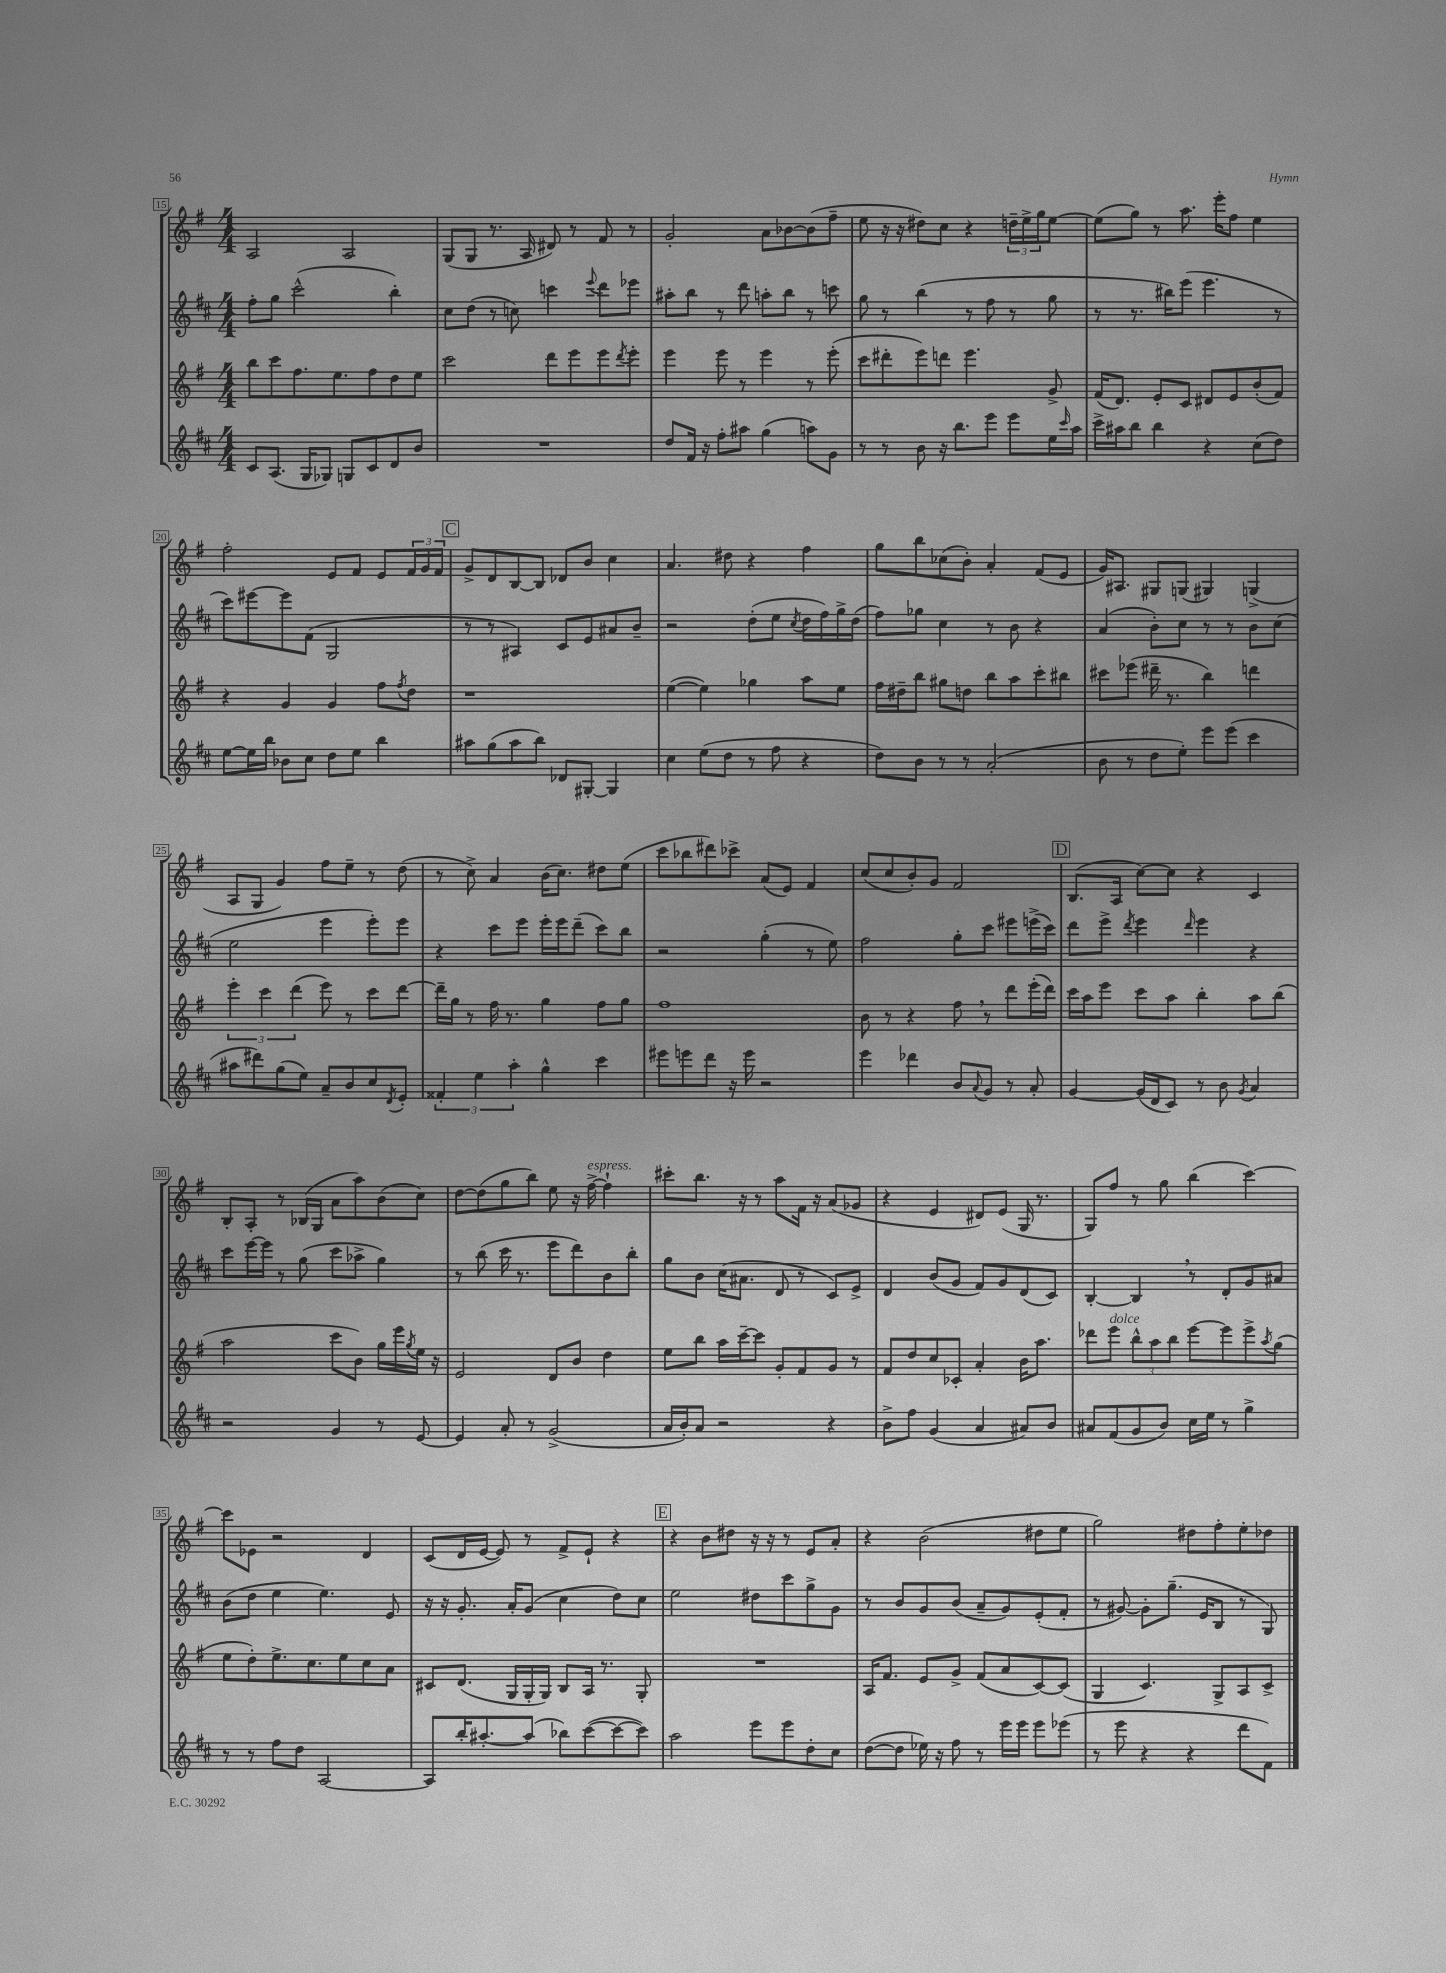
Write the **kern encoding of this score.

**kern	**kern	**kern	**kern
*part4	*part3	*part2	*part1
*staff4	*staff3	*staff2	*staff1
*clefG2	*clefG2	*clefG2	*clefG2
*k[f#c#]	*k[f#]	*k[f#c#]	*k[f#]
*M4/4	*M4/4	*M4/4	*M4/4
=15	=15	=15	=15
8c#/L	8bb\L	8ff#'\L	2A/
(8.A/J	8ccc\	8gg\J	.
.	8.ff#\	(2ccc#^^\	.
16G/KL	.	.	.
8G-X/J)	.	.	.
.	8.ee\	.	.
8Gn/L	.	.	2A/
8c#/	8ff#\	.	.
8d/	8dd\	4bb'\)	.
8b/J	8ee\J	.	.
=16	=16	=16	=16
1r	2ccc\	8cc#\L	(8G/L
.	.	(8dd\J	8G/J
.	.	8r	8.r
.	.	8ccn\)	.
.	.	.	16A/
.	8ddd\L	4cccn\	8d#X/)
.	8eee\	.	8r
.	.	8qqeee/	.
.	8eee\	8ddd\L	8f#/
.	8qddd/	.	.
.	8eee'\J	8eee-X\J	8r
=17	=17	=17	=17
8dd/L	4eee\	8aa#X'\L	2g'/
16f#/Jk	.	8bb\J	.
16r	.	.	.
8ff#'\L	8eee\	8r	.
8aa#X\J	8r	8ddd\	.
(4gg\	4eee\	8aan'\L	8a\L
.	.	8bb\J	[8b-X\
8aan\L)	8r	8r	(8b-\]
8g\J	(8eee'\	8cccn\	8ff#~\J
=18	=18	=18	=18
8r	8ccc\L	8gg\	8ee\
8r	8ddd#X'\	8r	16r
.	.	.	16r
8b\	8eee\)	(4bb\	8dd#X\L)
16r	8dddn\J	.	8cc\J
8.bb\L	.	.	.
.	4.eee\	8r	4r
8eee\J	.	8ff#\	.
8eee\L	.	8r	24ddn~\LL
.	.	.	24ee^\
.	.	.	24gg\J
16ee\L	8g^/	8gg\	[8ee\J
16qqccc#/	.	.	.
16aa\JJ	.	.	.
=19	=19	=19	=19
16ccc#^\LL	(16f#/KL	8r	(8ee\L]
16aa#X\J	8.d/J)	.	.
8bb\J	.	8.r	8gg\J)
4bb\	8e'/L	.	8r
.	.	16bb#X\KL)	.
.	8c/J	(8eee\J	8.aa\
4r	8d#X/L	4.eee\	.
.	.	.	16eee'\KL
.	8e/	.	8ff#\J
(8cc#\L	(8b'/	.	4ee\
8dd\J)	8f#/J)	8r	.
!!LO:LB:g=z
=20	=20	=20	=20
[8ee\L	4r	8ccc#\L)	2ff#'\
16ee\L]	.	[8eee#X\	.
16bb\JJ	.	.	.
8b-X\L	4g/	8eee#\]	.
8cc#\J	.	(8f#\J	.
8dd\L	4g/	2G/	8e/L
8ee\J	.	.	8f#/J
4bb\	8ff#\L	.	8e/L
.	8qff#/	.	.
.	8dd\J	.	24f#/L
.	.	.	24g/
.	.	.	24f#/JJ
!!LO:REH:place=s1:t=C
=21	=21	=21	=21
8aa#X\L	1r	8r	8g^/L
(8gg\	.	8r	8d/
8aa#\	.	4A#X/)	[8B/
8bb\J)	.	.	8B/J]
8d-X/L	.	8c#/L	8d-X/L
[8G#X'/J	.	8e/	8b/J
4G#/]	.	8a#X/	4cc\
.	.	8b~/J	.
=22	=22	=22	=22
4cc#\	([4ee\	2r	4.a/
(8ee\L	4ee\])	.	.
8dd\J	.	.	8dd#X\
8r	4gg-X\	(8dd'\L	4r
8ff#\	.	8ee\J	.
.	.	8qcc#/	.
4r	8aa\L	16dd\LL	4ff#\
.	.	16ff#\)	.
.	8ee\J	16gg^\	.
.	.	(16dd\JJ	.
=23	=23	=23	=23
8dd\L)	16ff#\LL	8ff#\L)	8gg\L
.	16dd#X~\J	.	.
8b\J	8bb\J	8gg-X\J	8bb\
8r	8gg#X\L	4cc#\	(8cc-X\
8r	8ddn\J	.	8b'\J)
(2a'/	8bb\L	8r	4a'/
.	8aa\	8b\	.
.	8ccc'\	4r	(8f#/L
.	8bb#X\J	.	8e/J
=24	=24	=24	=24
8b\	8ccc#X\L	(4a/	16g/KL)
.	.	.	8.A#X/J
8r	(8eee-X\J	.	.
8dd\L	16ddd#X~\	8b'\L)	8G#X/L
.	8.r	.	.
8ee'\J)	.	8cc#\J	(8Gn/J
8eee\L	4bb\)	8r	4G#X/)
(8eee\J	.	8r	.
4ccc#\	4dddn\	8b\L	(4Gn^/
.	.	(8cc#\J	.
!!LO:LB:g=z
=25	=25	=25	=25
8aa#X\L	6eee'\	2ee\	8A/L
8ddd#X\)	.	.	8G/J
.	6ccc\	.	.
(8gg\	.	.	4g/)
.	(6ddd\	.	.
8ee\J)	.	.	.
8a~/L	8eee\)	4eee\	8ff#\L
8b/	8r	.	8ee~\J
8cc#/	8ccc\L	8eee'\L)	8r
8qd/	.	.	.
8e'/J	[8ddd\J	8eee\J	(8dd\
=26	=26	=26	=26
6f##X'/	16ddd~\LL]	4r	8r
.	16gg\JJ	.	.
.	8r	.	8cc^\)
6ee\	.	.	.
.	16ff#\	8ccc#\L	4a/
.	8.r	.	.
6aa'\	.	.	.
.	.	8eee\J	.
4gg^^\	4gg\	16eee'\LL	(16b\KL
.	.	16eee\J	8.cc\J)
.	.	(8ddd~\J	.
4ccc#\	8ff#\L	8ccc#\L)	8dd#X\L
.	8gg\J	8bb\J	(8ee\J
=27	=27	=27	=27
8eee#X\L	1ff#	2r	8ccc\L
8eeen\	.	.	8bb-X\
8ddd\J	.	.	8ddd#X\)
16r	.	.	8ccc-X^\J
16eee\	.	.	.
2r	.	(4gg'\	(8a/L
.	.	.	8e/J)
.	.	8r	4f#/
.	.	8ee\)	.
=28	=28	=28	=28
4eee\	8b\	2ff#\	(8cc/L
.	8r	.	8cc/
4ddd-X\	4r	.	8b'/)
.	.	.	8g/J
8b/L	8ff#,\	8gg'\L	2f#/
8qqa/	.	.	.
8g/J	8r	8ccc#\J	.
8r	8ddd\L	8eee#X\L	.
8a'/	(16eee'\L	(16eeen^\L	.
.	16ddd\JJ)	16ccc#\JJ)	.
!!LO:REH:place=s1:t=D
=29	=29	=29	=29
[4g/	16ccc\LL	8ddd\L	(8.B/L
.	16aa\J	.	.
.	8eee\J	8eee^\J	.
.	.	.	16A/Jk
.	.	8qddd/	.
(16g/LL]	8ccc\L	4eee\	[8cc\L)
16d/J	.	.	.
8c#/J)	8aa\J	.	8cc\J]
.	.	16qqddd/	.
8r	4bb'\	4eee\	4r
8b\	.	.	.
8qg/	.	.	.
4a/	8aa\L	4r	4c/
.	(8bb\J	.	.
!!LO:LB:g=z
=30	=30	=30	=30
2r	2aa\	8ccc#\L	8B'/L
.	.	[16eee\L	8A'/J
.	.	16eee\JJ]	.
.	.	8r	8r
.	.	(8gg\	(16B-X/LL
.	.	.	16G/JJ
4g/	8ccc\L	8ccc#\L	8a\L
.	8b\J)	8aa-X^\J	8aa\)
8r	16gg\LL	4gg\)	(8b\
.	16eee\	.	.
.	8qgg/	.	.
[8e/	16ee\JJ	.	8cc\J)
.	16r	.	.
=31	=31	=31	=31
4e/]	2e/	8r	[8dd\L
.	.	(8bb\	(8dd\]
8a'/	.	16ccc#\	8gg\
.	.	8.r	.
8r	.	.	8bb\J)
(2g^/	8d/L	8eee\L	8ee\
.	8b/J	8ddd\)	16r
!	!	!	!LO:TX:a:i:t=espress.
.	.	.	[16ff#^\
.	4dd\	8b\	4ff#`\]
.	.	8bb'\J	.
=32	=32	=32	=32
16a/LL	8ee\L	8gg\L	8ccc#X'\L
16b'/J)	.	.	.
8a/J	8bb\J	8b\J	8.bb\J
2r	16aa\LL	(16cc#\KL	.
.	[16ccc~\J	8.a#X\J	16r
.	8ccc\J]	.	8r
.	8g'/L	8d/	8aa\L
.	8f#/	8r	16f#\Jk
.	.	.	16r
4r	8g/J	8c#/L)	(8a/L
.	8r	8e^/J	8g-X/J
=33	=33	=33	=33
8b^\L	8f#/L	4d/	4r
8ff#\J	8dd/	.	.
(4g/	8cc/	(8b/L	4e/
.	8c-X'/J	8g/J	.
4a/	4a'/	8f#/L)	8d#X/L)
.	.	8g/	(8e/J
8a#X/L)	16b\KL	(8d/	16G/
.	8.aa\J	.	8.r
8b/J	.	8c#/J)	.
=34	=34	=34	=34
8a#X/L	8ddd-X\L	[4B'/	8G/L)
!	!LO:TX:a:i:t=dolce	!	!
(8f#/	8eee\J	.	8ff#/J
8g/	12bb^^\L	4B,/]	8r
.	12aa\	.	.
8b/J)	.	.	8gg\
.	12bb\J	.	.
16cc#\LL	[8eee\L	8r	(4bb\
16ee\JJ	.	.	.
8r	8eee\]	8d'/L	.
4gg^\	8eee^\	8g/	[4ccc\)
.	8qaa/	.	.
.	(8gg\J	8a#X/J	.
!!LO:LB:g=z
=35	=35	=35	=35
8r	8ee\L	(8b\L	8ccc\L]
8r	8dd'\)	8dd\J	8e-X\J
8ff#\L	8.ee^\	4ee\	2r
8dd\J	.	.	.
.	8.cc\	.	.
[2A/	.	4.ee\)	.
.	8ee\	.	.
.	8cc\	.	4d/
.	8a\J	8e/	.
=36	=36	=36	=36
8A/L]	8c#X/L	16r	(8c/L
.	.	16r	.
16bb'/K	(8.d/J	8.g'/	16d/L
[8.aa#X'/	.	.	[16e/JJ
.	.	.	8e/])
.	16G/LL	16a'/KL	.
(8aa#/J]	16G'/	(8g/J	8r
.	16G/JJ)	.	.
8bb-X\L)	8B/L	4cc#\	8f#^/L
([8ccc#\	16A/Jk	.	8e`/J
.	8.r	.	.
8ccc#\_	.	8dd\L)	4r
8ccc#\J])	8G'/	8cc#\J	.
!!LO:REH:place=s1:t=E
=37	=37	=37	=37
2aa\	1r	2ee\	4r
.	.	.	8b\L
.	.	.	8dd#X\J
8eee\L	.	8dd#X\L	16r
.	.	.	16r
8eee\	.	8ccc#\	8r
8dd'\	.	8gg^\	8e/L
8cc#\J	.	8g\J	8a'/J
=38	=38	=38	=38
([8dd\L	16A/KL	8r	4r
.	8.f#/J	.	.
8dd\J]	.	8b/L	.
16ee-X\)	8e/L	8g/	(2b\
16r	.	.	.
8ff#\	8g^/J	(8b/J	.
8r	(8f#/L	8a~/L	.
16eee\LL	8a/	8g/)	.
16eee\JJ	.	.	.
8eee\L	[8c/)	(8e'/	8dd#X\L
(8eee-X\J	(8c/J]	8f#'/J	8ee\J
=39	=39	=39	=39
8r	4G/	8r	2gg\)
8eee\	.	[8g#X/)	.
4r	4.c/)	8g#'\L]	.
.	.	(8.gg~\J	.
4r	.	.	8dd#X\L
.	.	16e/KL	.
.	8G^/L	8B/J	8ff#'\
8ddd\L	8A/	8r	8ee'\
8f#\J)	8c^/J	8G/)	8dd-X\J
==	==	==	==
*-	*-	*-	*-
